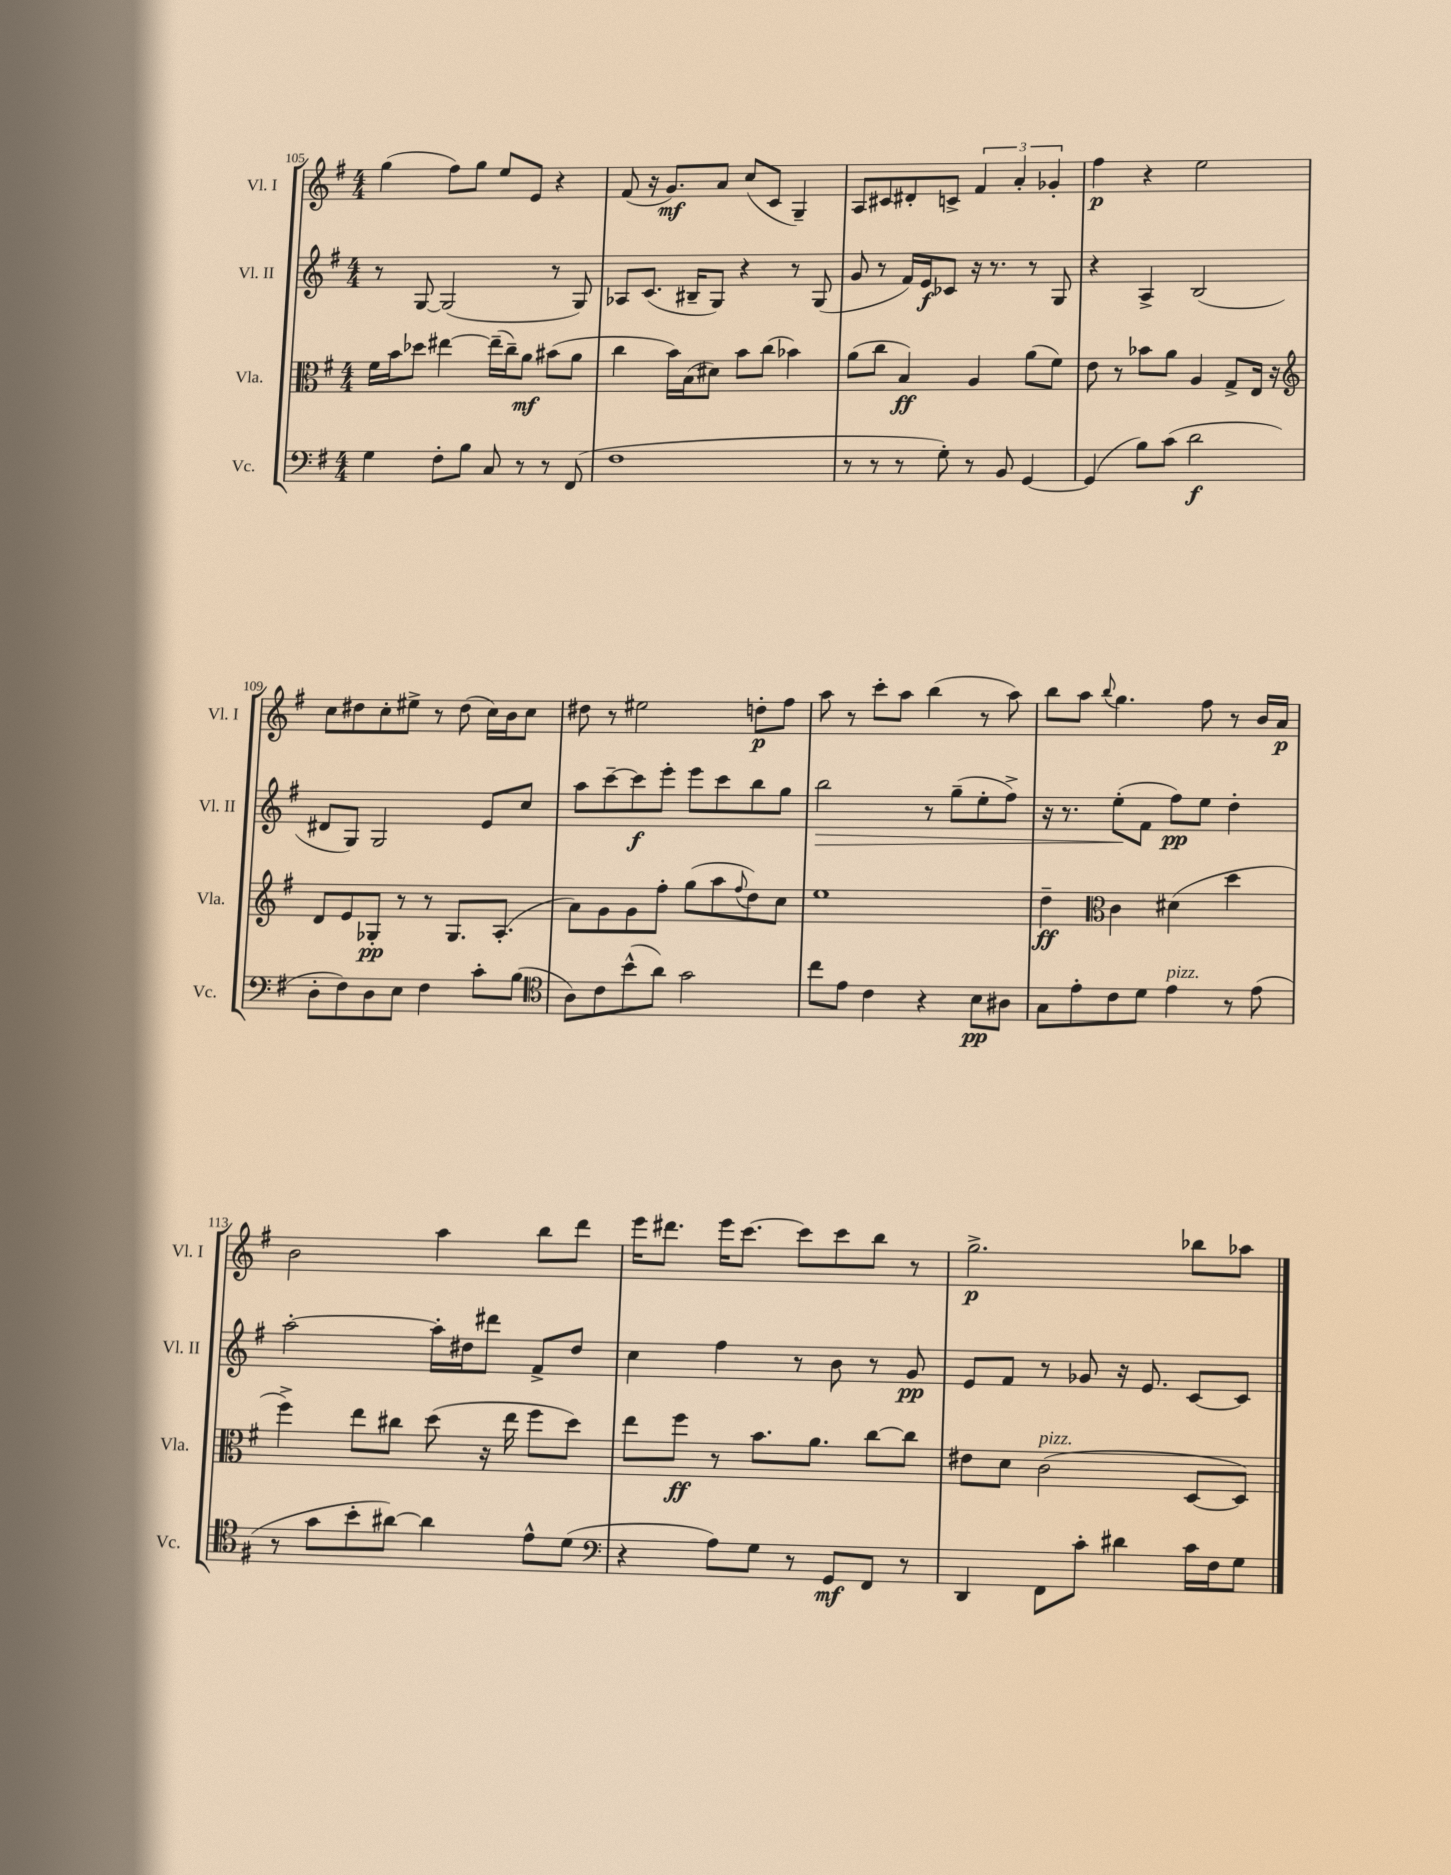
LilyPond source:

<<
\new StaffGroup <<
\new Staff = "s0" \with { instrumentName = "Vl. I" shortInstrumentName = "Vl. I" } {
    \clef treble \key g \major \numericTimeSignature \time 4/4
    g''4( fis''8) g''8 e''8 e'8 r4 |
    fis'8( r16 g'8.\mf) a'8 c''8( c'8 g4--) |
    a8 cis'8 dis'8-. c'8-> \tuplet 3/2 { fis'4 a'4-. ges'4-. } |
    fis''4\p r4 e''2 |
    c''8 dis''8 c''8-. eis''8-> r8 dis''8( c''16) b'16 c''8 |
    dis''8 r8 eis''2 d''8-.\p fis''8 |
    a''8 r8 c'''8-. a''8 b''4( r8 a''8) |
    b''8 a''8 \appoggiatura { b''8 } g''4. fis''8 r8 b'16 a'16\p |
    b'2 a''4 b''8 d'''8 |
    e'''16 dis'''8. e'''16 c'''8.~ c'''8 c'''8 b''8 r8 |
    g''2.->\p bes''8 aes''8 \bar "|." |
}
\new Staff = "s1" \with { instrumentName = "Vl. II" shortInstrumentName = "Vl. II" } {
    \clef treble \key g \major \numericTimeSignature \time 4/4
    r8 g8~ g2( r8 g8) |
    aes8 c'8.( bis16-- g8) r4 r8 g8( |
    g'8 r8 fis'16) e'16\f ces'8 r16 r8. r8 g8 |
    r4 a4-> b2( |
    dis'8 g8) g2 e'8 c''8 |
    a''8 c'''8~-- c'''8\f e'''8-. e'''8 c'''8 b''8 g''8 |
    b''2\> r8 g''8--( e''8-. fis''8->) |
    r16 r8. e''8-.\!( fis'8 fis''8\pp) e''8 d''4-. |
    a''2~-. a''16-. dis''16 dis'''8 fis'8-> dis''8 |
    c''4 fis''4 r8 b'8 r8 g'8\pp |
    e'8 fis'8 r8 ges'8 r16 e'8. c'8~ c'8 \bar "|." |
}
\new Staff = "s2" \with { instrumentName = "Vla." shortInstrumentName = "Vla." } {
    \clef alto \key g \major \numericTimeSignature \time 4/4
    fis'16 b'16 des''8 eis''4~ eis''16--( c''16--) a'8\mf bis'8( a'8 |
    c''4 b'16) b16( dis'8) b'8 c''8( bes'4) |
    a'8( c''8 b4\ff) a4 a'8( fis'8) |
    e'8 r8 bes'8 a'8 a4 g8-> e16 r16 |
    \clef treble d'8 e'8 ges8-.\pp r8 r8 ges8. a8.-.( |
    a'8) g'8 g'8 fis''8-. g''8( a''8 \appoggiatura { fis''8 } d''8) c''8 |
    e''1 |
    d''4--\ff \clef alto c'4 dis'4( d''4 |
    fis''4->) e''8 cis''8 d''8( r16 e''16 fis''8 d''8) |
    e''8 fis''8\ff r8 b'8. a'8. c''8~ c''8 |
    eis'8 d'8 c'2^\markup { \italic "pizz." }( d8~ d8) \bar "|." |
}
\new Staff = "s3" \with { instrumentName = "Vc." shortInstrumentName = "Vc." } {
    \clef bass \key g \major \numericTimeSignature \time 4/4
    g4 fis8-. b8 c8 r8 r8 fis,8( |
    fis1 |
    r8 r8 r8 g8-.) r8 b,8 g,4~ |
    g,4( b8) c'8( d'2\f |
    d8-. fis8) d8 e8 fis4 c'8-. b8( |
    \clef tenor a8) c'8 b'8-^( a'8) g'2 |
    c''8 e'8 c'4 r4 b8\pp ais8 |
    g8 e'8-. c'8 d'8 e'4^\markup { \italic "pizz." } r8 e'8( |
    r8 g'8 b'8-. ais'8~) ais'4 e'8-^ d'8( |
    \clef bass r4 a8) g8 r8 g,8\mf fis,8 r8 |
    d,4 fis,8 c'8-. dis'4 c'16 fis16 g8 \bar "|." |
}
>>
>>
\layout { \context { \Score currentBarNumber = #105 } }
